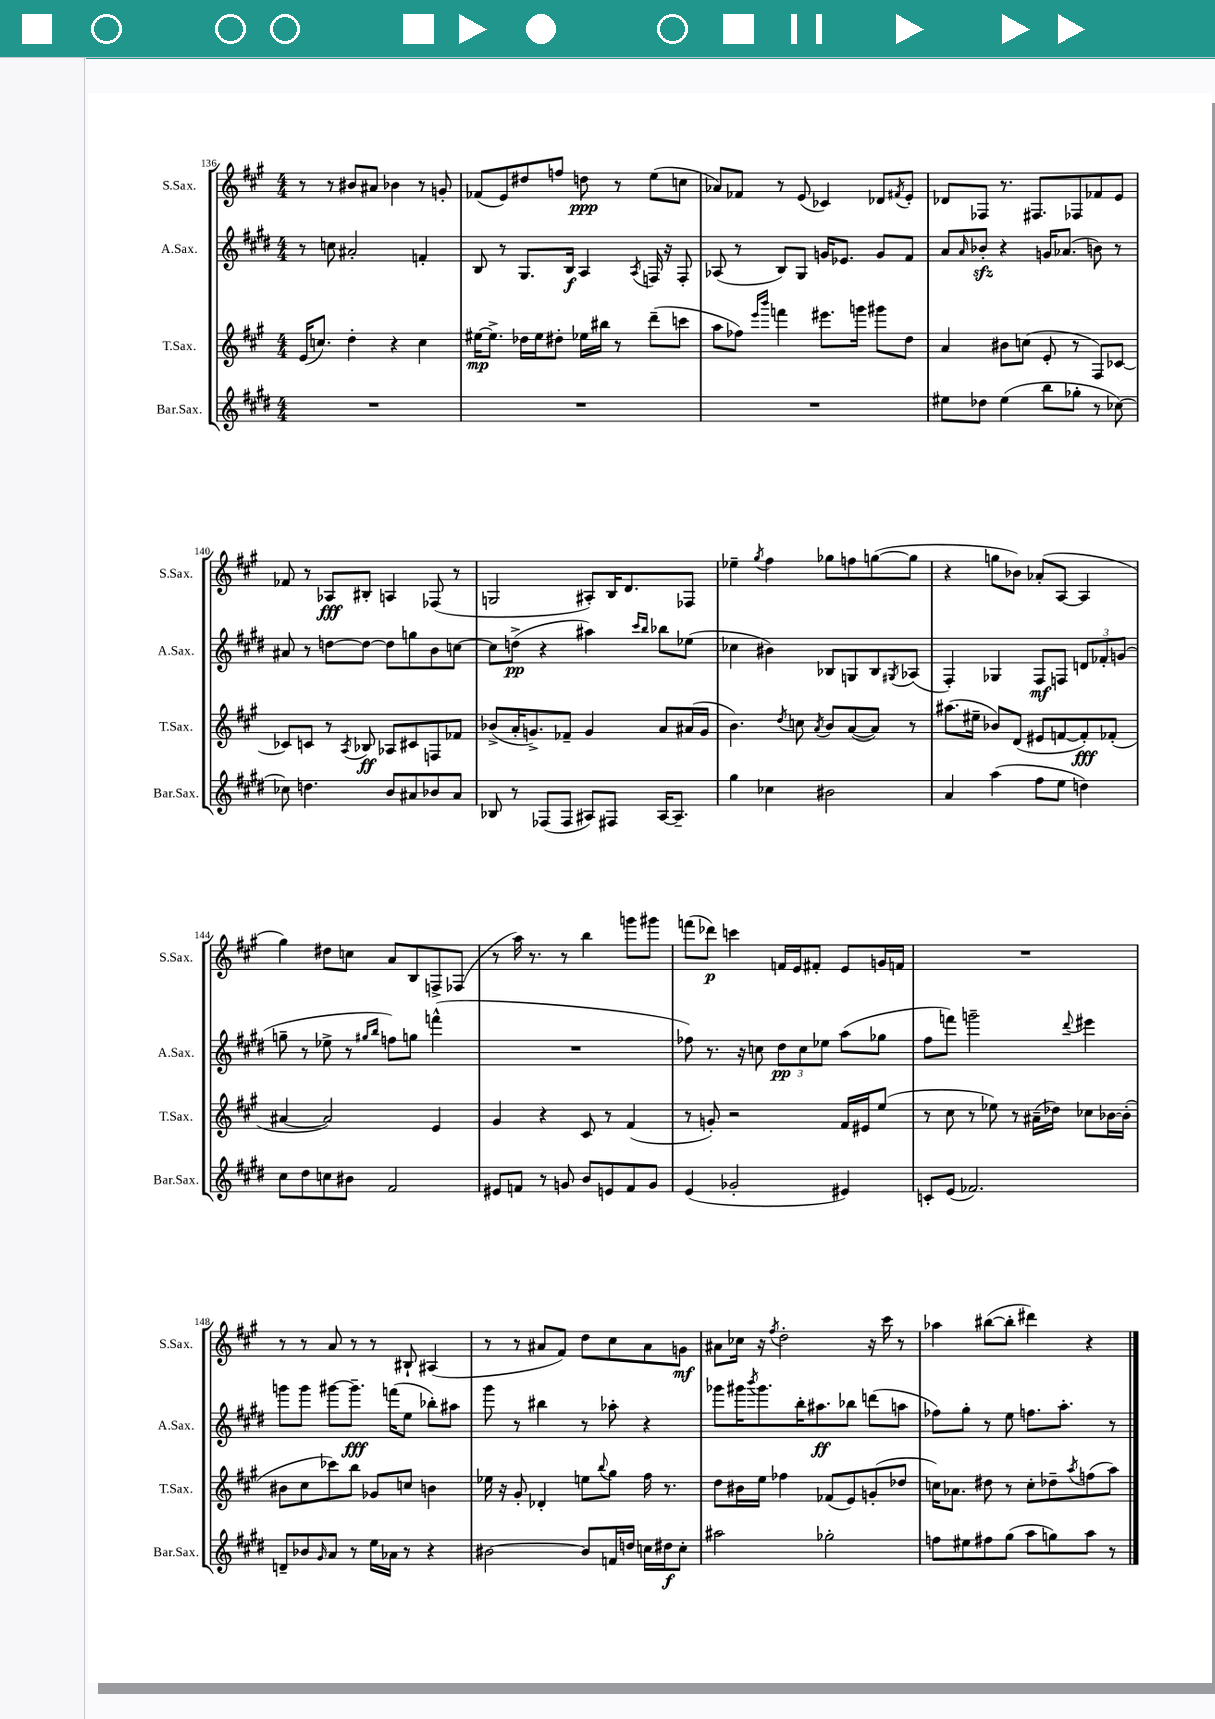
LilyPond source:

<<
\new StaffGroup <<
\new Staff = "s0" \with { instrumentName = "S.Sax." shortInstrumentName = "S.Sax." } {
    \clef treble \key a \major \numericTimeSignature \time 4/4
    r8 r8 bis'8 ais'8 bes'4 r8 g'8-. |
    fes'8( e'8) dis''8 f''8 d''8\ppp r8 e''8( c''8 |
    aes'8) fes'8 r8 e'8( ces'4) des'8 \acciaccatura { fis'8 } e'8-. |
    des'8 fes8 r8. fis8. fes8 fes'8 e'8 |
    fes'8 r8 aes8\fff bis8-. a4 fes8( r8 |
    g2 ais8-.) b16 d'8. fes8 |
    ees''4-- \acciaccatura { gis''8 } fis''4 ges''8 f''8 g''8~( g''8 |
    r4 g''8 bes'8) aes'8-.( a8~ a4 |
    gis''4) dis''8 c''8 a'8 b8 f8-> fes8( |
    r8 a''16) r8. r8 b''4 g'''8 gis'''8 |
    f'''8( des'''8\p) c'''4 f'16 e'16 fis'8-. e'8 g'16 f'16 |
    R1 |
    r8 r8 a'8 r8 r8 bis8-! ais4( |
    r8 r8 ais'8 fis'8) d''8 cis''8 ais'8 g'8\mf |
    ais'8 ces''16 r16 \acciaccatura { fis''8 } d''2-. r16 cis'''16 r8 |
    aes''4 bis''8~( bis''8-. dis'''4) r4 \bar "|." |
}
\new Staff = "s1" \with { instrumentName = "A.Sax." shortInstrumentName = "A.Sax." } {
    \clef treble \key e \major \numericTimeSignature \time 4/4
    r8 c''8 ais'2-. f'4-. |
    b8 r8 gis8. b16\f a4 \acciaccatura { a8 } f16 r16 f8-. |
    aes8( r8 b8) gis8 g'16 ees'8. g'8 fis'8 |
    a'8 \grace { a'16 } bes'8-.\sfz r4 g'16 aes'8.( b'8) r8 |
    ais'8 r8 d''8~ d''8~ d''8 g''8 b'8 c''8~ |
    c''8 d''8->\pp( r4 ais''4) \grace { cis'''16 b''16 } bes''8 ees''8( |
    ces''4 bis'4) bes8 g8 bes8 \acciaccatura { gis8 } aes8( |
    fis4-.) ges4 fis8\mf f8 \tuplet 3/2 { d'8 fes'8-. g'8( } |
    g''8-- r8 ees''8-> r8 \grace { gis''16 b''16 } f''8) g''8 f'''4-^( |
    R1 |
    fes''8) r8. r16 c''8 \tuplet 3/2 { dis''8\pp c''8 ees''8 } a''8( ges''8 |
    fis''8 f'''8) g'''2-- \appoggiatura { dis'''8 } eis'''4 |
    g'''8 g'''8 gis'''8~ gis'''8.--\fff f'''16( e''8 bes''8-.) ais''8 |
    gis'''8 r8 bis''4 r8 aes''8-. r4 |
    ges'''8 gis'''16 \acciaccatura { b'''8 } gis'''8. b''16-. ais''8.\ff bes''8 d'''8( a''8 |
    fes''8) gis''8-. r8 e''8 f''8. a''8.-. r8 \bar "|." |
}
\new Staff = "s2" \with { instrumentName = "T.Sax." shortInstrumentName = "T.Sax." } {
    \clef treble \key a \major \numericTimeSignature \time 4/4
    e'16( c''8.) d''4-. r4 c''4 |
    eis''16~\mp eis''8.-> des''16 eis''16 dis''8-. ees''16 bis''16 r8 d'''8--( c'''8 |
    a''8 fes''8) \grace { e'''16 b'''16 } f'''4 eis'''8. g'''16 gis'''8 d''8 |
    a'4 bis'8 c''8( e'8-. r8 fis8) ces'8~ |
    ces'8 c'8 r8 \acciaccatura { a8 } bes8\ff aes8 cis'8 f8 fes'8 |
    bes'8->( a'16-. g'8.->) fes'8-- g'4 a'8 ais'16( g'16 |
    b'4.) \acciaccatura { d''8 } c''8 \acciaccatura { a'8 } b'8 a'8~( a'8) r8 |
    ais''8.( eis''16-- bes'8) d'8( eis'8 f'8~ f'8-.\fff) fes'8-.( |
    ais'4~ ais'2) e'4 |
    gis'4 r4 cis'8 r8 fis'4( |
    r8 g'8-.) r2 fis'16 eis'16 e''8( |
    r8 cis''8 r8 ees''8) r8 ais'16--( des''16) ces''8 bes'16~ bes'16-.( |
    bis'8 cis''8 ces'''8) b''8 ges'8 c''8 b'4 |
    ees''16 r16 gis'8-. des'4-. e''8 \appoggiatura { b''8 } gis''8 fis''16 r8. |
    d''8 bis'16 e''16 fes''4 fes'8( e'8) g'8-.( des''8 |
    c''16) aes'8. dis''8 r8 c''8-. des''8-- \acciaccatura { a''8 } f''8( a''8) \bar "|." |
}
\new Staff = "s3" \with { instrumentName = "Bar.Sax." shortInstrumentName = "Bar.Sax." } {
    \clef treble \key e \major \numericTimeSignature \time 4/4
    R1 |
    R1 |
    R1 |
    eis''8 des''8 eis''4( b''8 ges''8-. r8 ces''8~) |
    ces''8 d''4. b'8 ais'8 bes'8 ais'8 |
    bes8 r8 fes8( fes8 ais8) fis8 ais16~ ais8.-- |
    gis''4 ces''4 bis'2 |
    a'4 a''4( fis''8 e''8 d''4) |
    cis''8 dis''8 c''8 bis'8 fis'2 |
    eis'8 f'8 r8 g'8 b'8 e'8 f'8 g'8 |
    e'4( ges'2-. eis'4) |
    c'8-. e'8( fes'2.) |
    d'8-- bes'8 \grace { gis'16 } a'8 r8 e''16 aes'16 r8 r4 |
    bis'2~ bis'8 f'16 d''16 c''16 dis''16\f c''8-. |
    ais''2 ges''2-. |
    f''8 eis''8 fis''8 gis''8( a''8 g''8) a''8 r8 \bar "|." |
}
>>
>>
\layout { \context { \Score currentBarNumber = #136 } }
